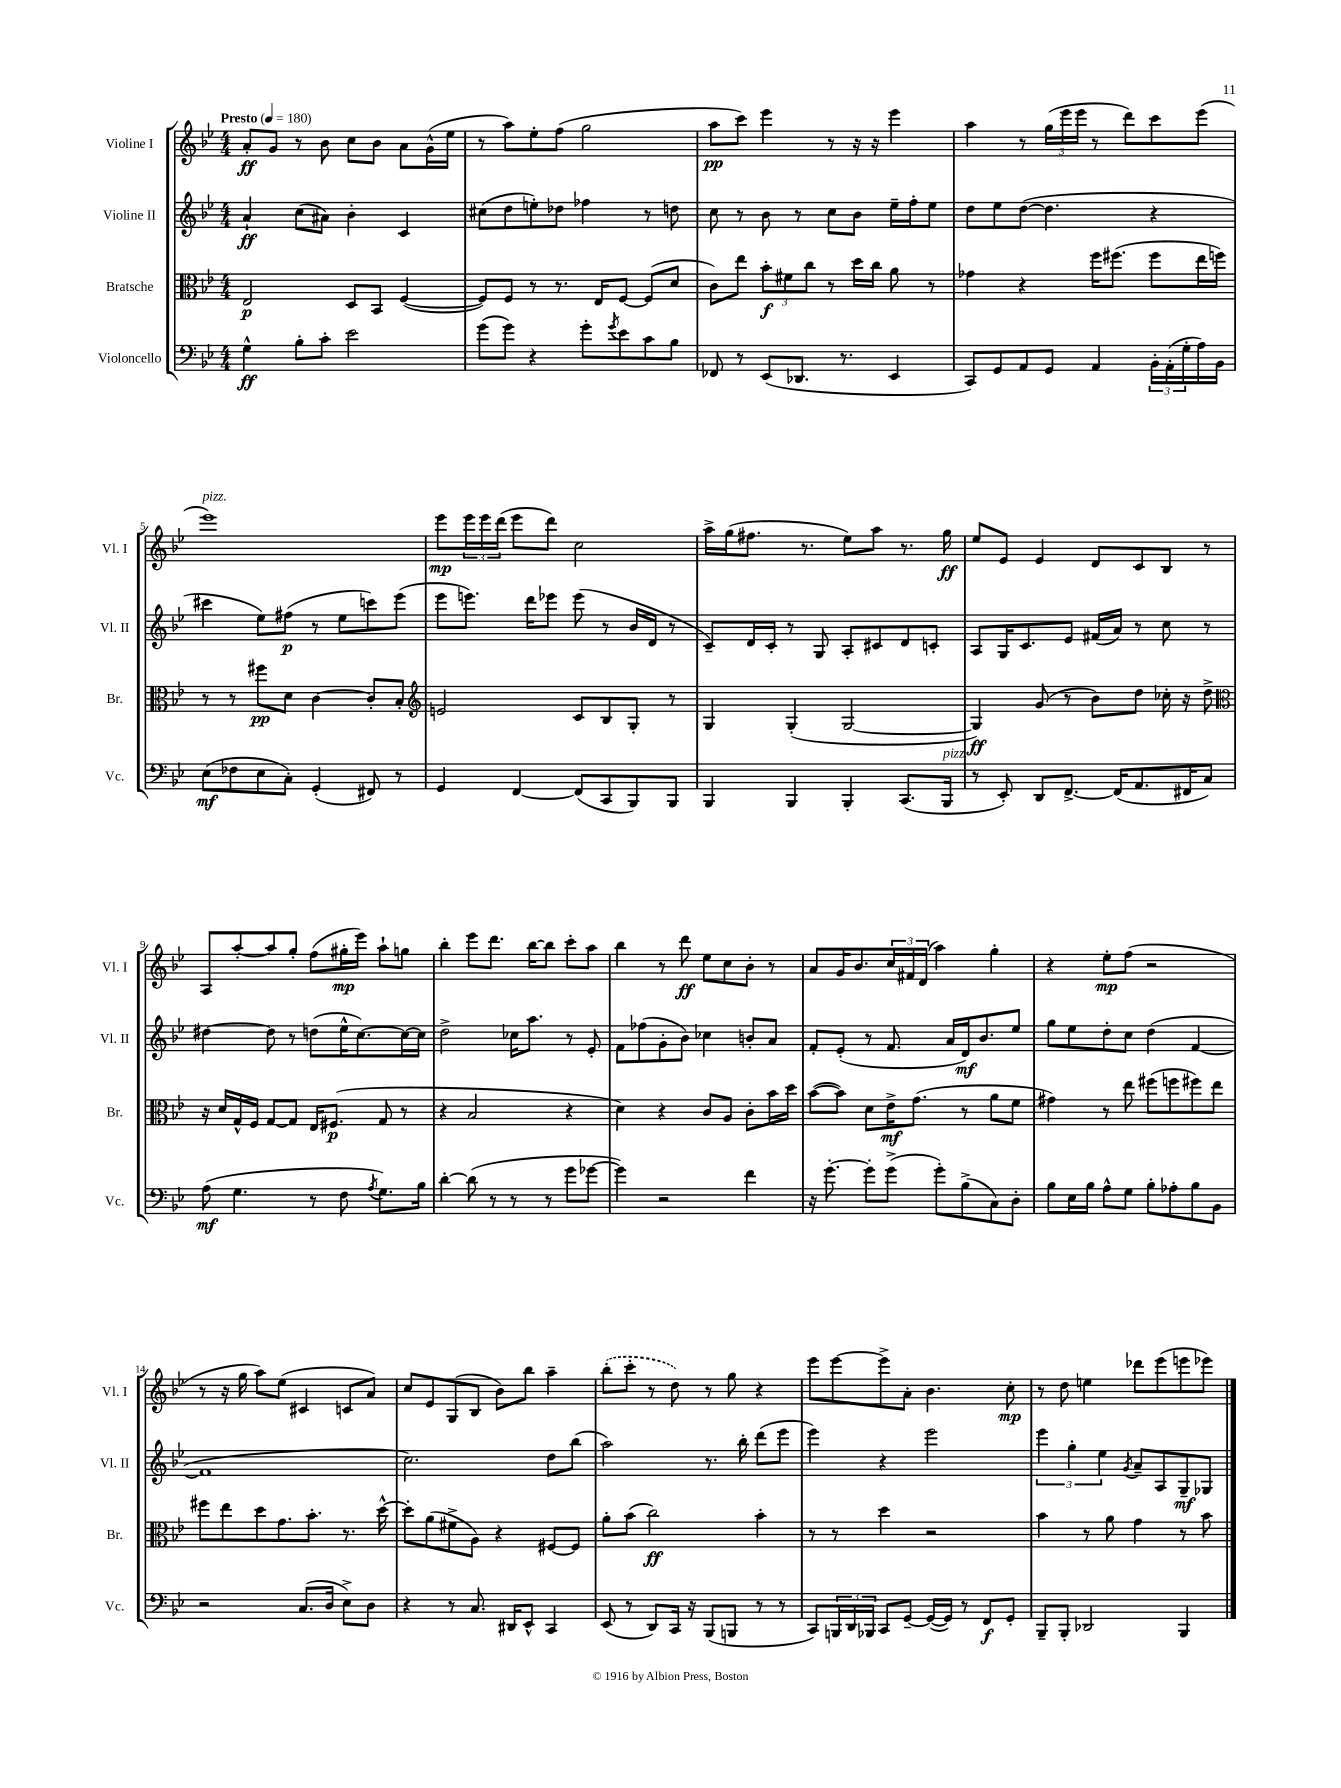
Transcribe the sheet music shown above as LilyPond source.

<<
\new StaffGroup <<
\new Staff = "s0" \with { instrumentName = "Violine I" shortInstrumentName = "Vl. I" } {
    \clef treble \key bes \major \numericTimeSignature \time 4/4 \tempo "Presto" 4 = 180
    a'8-.\ff g'8 r8 bes'8 c''8 bes'8 a'8 g'16-^( ees''16 |
    r8 a''8) ees''8-. f''8( g''2 |
    a''8\pp c'''8) ees'''4 r8 r16 r16 ees'''4 |
    a''4 r8 \tuplet 3/2 { g''16( ees'''16 ees'''16 } r8 d'''8) c'''8 ees'''8( |
    ees'''1^\markup { \italic "pizz." }) |
    ees'''8\mp \tuplet 3/2 { ees'''16 ees'''16 d'''16( } ees'''8 d'''8) c''2 |
    a''16-> g''16( fis''8. r8. ees''8) a''8 r8. g''16\ff |
    ees''8 ees'8 ees'4 d'8 c'8 bes8 r8 |
    a8 a''8~-. a''8 g''8-. f''8( gis''16-.\mp ees'''16) a''8-! g''8 |
    bes''4-. ees'''8 d'''8. bes''16~ bes''8 c'''8-. a''8 |
    bes''4 r8 d'''8\ff ees''8 c''8 bes'8-. r8 |
    a'8 g'16 bes'8. \tuplet 3/2 { c''16 fis'16 d'16( } a''4) g''4-. |
    r4 ees''8-.\mp f''8( r2 |
    r8 r16 g''16 a''8) ees''8( cis'4 c'8 a'8) |
    c''8 ees'8 g8( bes8 bes'8) bes''8 a''4-- |
    \once \slurDashed bes''8-.( c'''8-. r8 d''8) r8 g''8 r4 |
    ees'''8 ees'''8~ ees'''8-> a'8-. bes'4. c''8-.\mp |
    r8 d''8 e''4 des'''8 ees'''8( e'''8 ees'''8) \bar "|." |
}
\new Staff = "s1" \with { instrumentName = "Violine II" shortInstrumentName = "Vl. II" } {
    \clef treble \key bes \major \numericTimeSignature \time 4/4
    a'4-!\ff c''8( ais'8) bes'4-. c'4 |
    cis''8( d''8 e''8-.) des''8 fes''4 r8 d''8 |
    c''8 r8 bes'8 r8 c''8 bes'8 ees''16-- f''16-. ees''8 |
    d''8 ees''8 d''8~( d''4. r4 |
    cis'''4 ees''8) fis''8\p( r8 ees''8 c'''8) ees'''8( |
    ees'''8 e'''8.) d'''16 ees'''8 ees'''8( r8 bes'16 d'16 r8 |
    c'8--) d'16 c'16-. r8 g8 a8-. cis'8 d'8 c'8-. |
    a8 g16 c'8. ees'8 fis'16( a'16) r8 c''8 r8 |
    dis''4~ dis''8 r8 d''8( ees''16-^ c''8.~) c''16~ c''16 |
    d''2-> ces''16 a''8. r8 ees'8-. |
    f'8 fes''8( g'8-. bes'8) ces''4 b'8-. a'8 |
    f'8-. ees'8-.( r8 f'8. a'16 d'16\mf) bes'8. ees''8 |
    g''8 ees''8 d''8-. c''8 d''4( f'4~ |
    f'1 |
    c''2.) d''8 bes''8( |
    a''2) r8. bes''16-. d'''8( ees'''8 |
    ees'''4) r4 ees'''2 |
    \tuplet 3/2 { ees'''4 g''4-. ees''4 } \acciaccatura { g'8 } a'8-- a8 g8--\mf ges8 \bar "|." |
}
\new Staff = "s2" \with { instrumentName = "Bratsche" shortInstrumentName = "Br." } {
    \clef alto \key bes \major \numericTimeSignature \time 4/4
    ees2\p d8 bes,8 f4~( |
    f8) f8 r8 r8. ees16 f8~ f8( d'8 |
    c'8) ees''8 \tuplet 3/2 { bes'8-.\f fis'8 c''8 } r8 d''16 c''16 a'8 r8 |
    ges'4 r4 f''16 fis''8.( fis''8 ees''16 f''16) |
    r8 r8 fis''8\pp d'8 c'4~ c'8-. bes8-. |
    \clef treble e'2 c'8 bes8 g8-. r8 |
    g4 g4-.( g2~ |
    g4\ff) g'8( r8 bes'8) d''8 ces''16-. r16 d''8-> |
    \clef alto r16 d'16 g16-^ f16 g8~ g8 ees16 fis8.\p( g8 r8 |
    r4 bes2 r4 |
    d'4) r4 c'8 a8 c'8-. bes'16 d''16 |
    bes'8~( bes'8) d'8 ees'16->\mf g'8.( r8 a'8 f'8 |
    gis'4) r8 ees''8 fis''8( f''8 fis''8) ees''8 |
    fis''8 ees''8 d''8 g'8. bes'8.-. r8. d''16~-^ |
    d''8-. a'8( fis'8-> a8) r4 fis8~ fis8 |
    a'8-. bes'8( c''2\ff) bes'4-. |
    r8 r8 d''4 r2 |
    bes'4 r8 a'8 g'4 r8 bes'8 \bar "|." |
}
\new Staff = "s3" \with { instrumentName = "Violoncello" shortInstrumentName = "Vc." } {
    \clef bass \key bes \major \numericTimeSignature \time 4/4
    g4-^\ff bes8-. c'8-. ees'2 |
    g'8( g'8) r4 g'8-. \acciaccatura { g'8 } ees'8 c'8 bes8 |
    fes,8 r8 ees,8( des,8. r8. ees,4 |
    c,8) g,8 a,8 g,8 a,4 \tuplet 3/2 { bes,16-. a,16-.( g16-. } a16) bes,16 |
    ees8\mf( fes8 ees8 c8-.) g,4-.( fis,8) r8 |
    g,4 f,4~ f,8( c,8 bes,,8) bes,,8 |
    bes,,4 bes,,4 bes,,4-. c,8.( bes,,16^\markup { \italic "pizz." } |
    r8 ees,8-.) d,8 f,8.~-> f,16( a,8. fis,16 c8) |
    a8\mf( g4. r8 f8 \acciaccatura { a8 } g8.) bes16 |
    d'4~-. d'8( r8 r8 r8 g'8 ges'8~ |
    ges'4) r2 f'4 |
    r16 g'8.~-. g'8-. g'8->( g'8-.) bes8->( c8) d8-. |
    bes8 ees16 bes16 a8-^ g8 bes8-. aes8-. bes8 bes,8 |
    r2 c8.( d16 ees8->) d8 |
    r4 r8 c8. dis,16 ees,8-^ c,4 |
    ees,8( r8 d,8) c,16 r16 bes,,8( b,,8 r8 r8 |
    c,8) \tuplet 3/2 { b,,16 d,16 bes,,16 } c,8 g,8~-- g,16~( g,16) r8 f,8\f g,8-. |
    bes,,8-- bes,,8-. des,2 bes,,4 \bar "|." |
}
>>
>>
